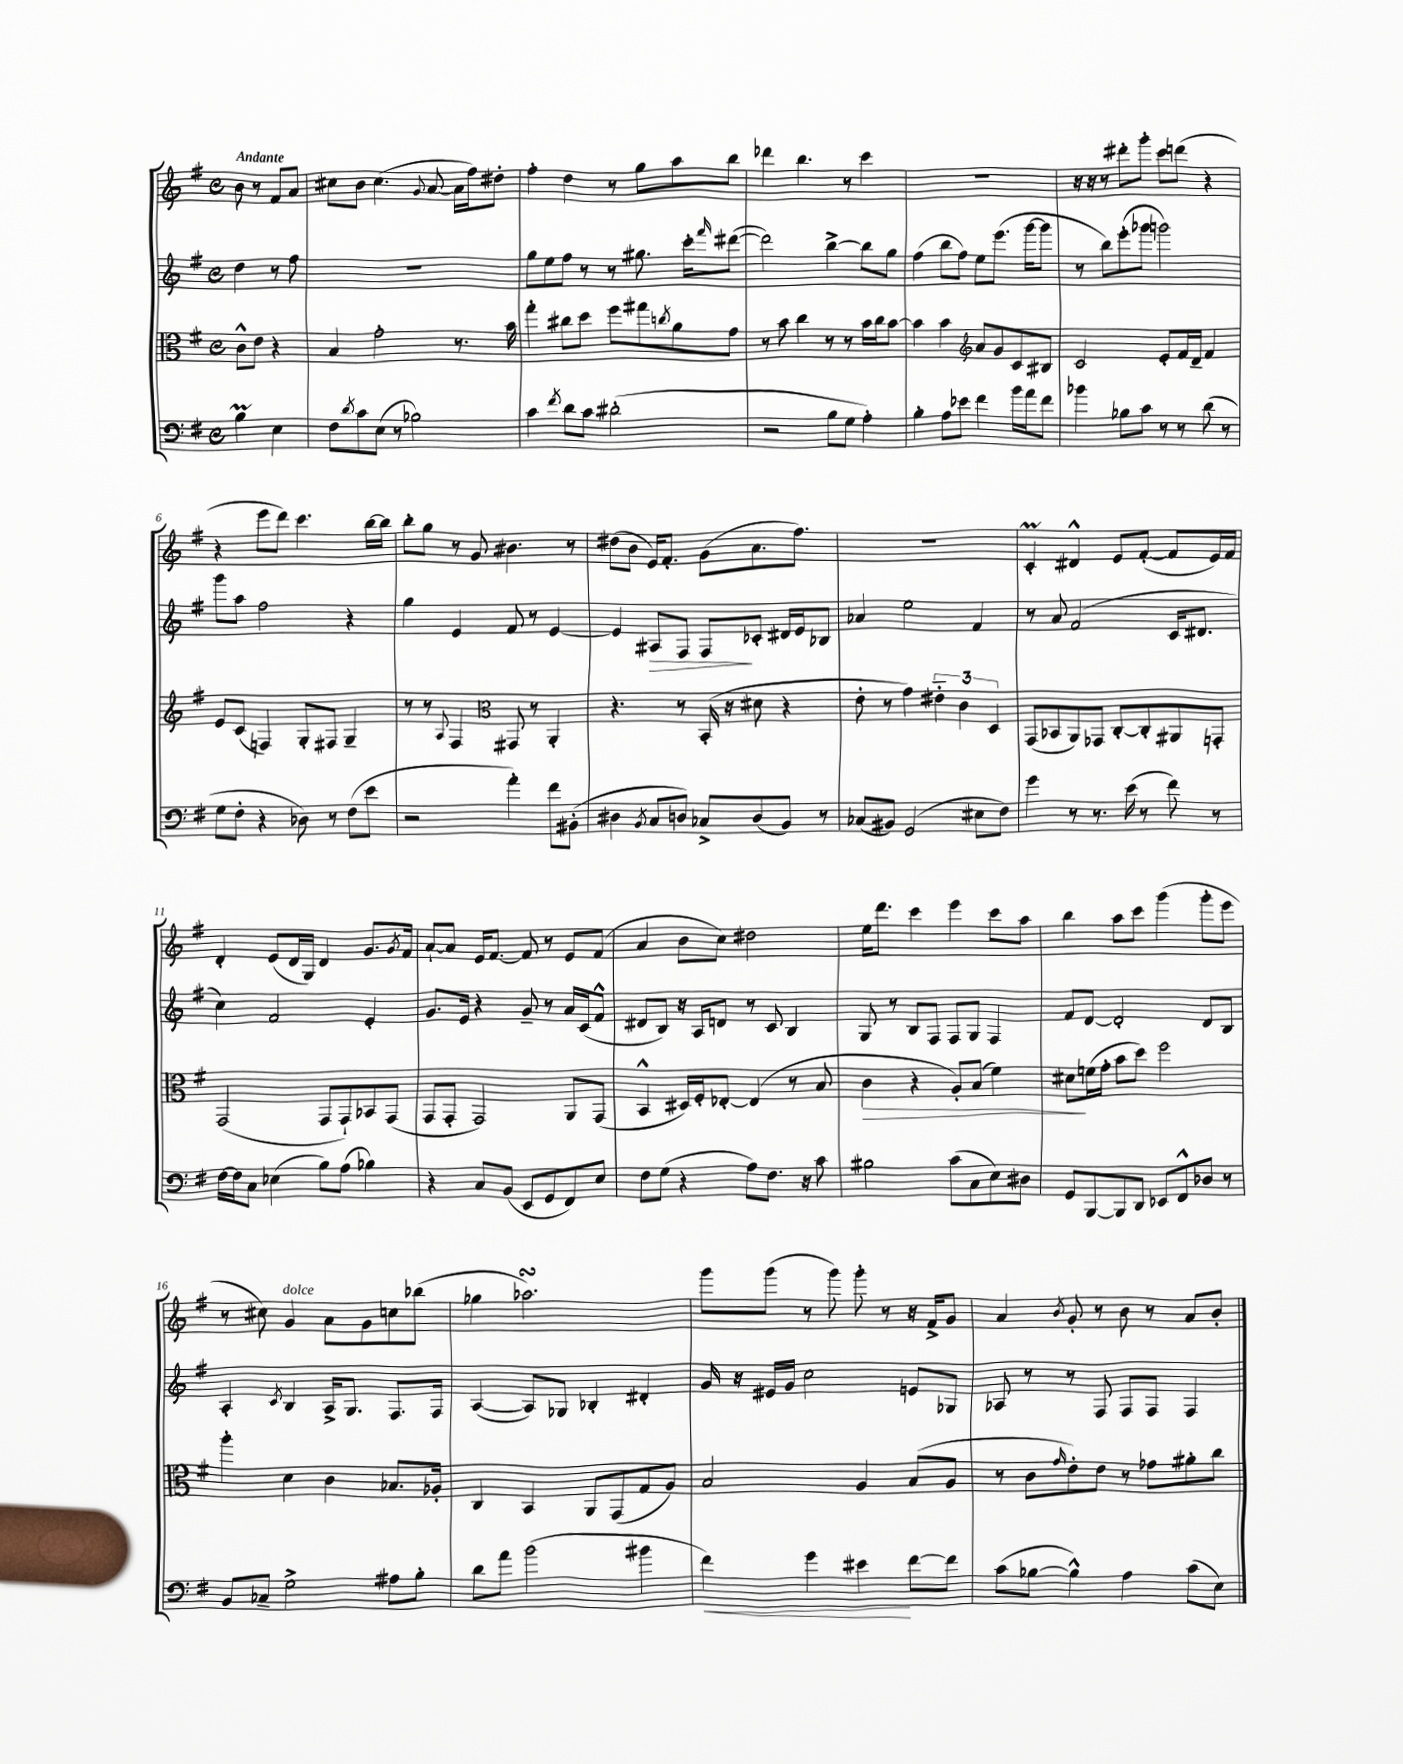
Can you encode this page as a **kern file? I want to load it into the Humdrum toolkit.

**kern	**kern	**kern	**kern
*staff4	*staff3	*staff2	*staff1
*clefF4	*clefC3	*clefG2	*clefG2
*k[f#]	*k[f#]	*k[f#]	*k[f#]
*M4/4	*M4/4	*M4/4	*M4/4
*met(c)	*met(c)	*met(c)	*met(c)
4B	8c^^	4dd	8b
.	8e	.	8r
4E	4r	8r	8f#
.	.	8ff#	8a
=	=	=	=
8F#	4B	1r	8cc#
8qd	.	.	.
8c	.	.	8b
(8E	2g'	.	(4.cc#
8r	.	.	.
2B-)	.	.	.
.	.	.	8qqg
.	.	.	[8a
.	8.r	.	16a]
.	.	.	16ff#)
.	.	.	8dd#'
.	16b	.	.
=	=	=	=
4c	4gg'	8gg	4ff#'
.	.	8ee	.
8qf#	.	.	.
8d	8cc#	8ff#	4dd
8c	8dd	8r	.
(2d#'	8ff#	8r	8r
.	8gg#	8.gg#	8gg
.	8qcc	.	.
.	8a	.	8aa
.	.	16ccc'	.
.	.	16qqfff#	.
.	8g	([8ddd#	8bb
=	=	=	=
2r	8r	2ddd#])	4ddd-
.	8b	.	.
.	4cc	.	4.bb
8B	8r	[4bb^	.
8G	8r	.	8r
4A')	16b	8bb]	4ccc
.	16cc	.	.
.	[8b	8gg	.
=	=	=	=
4B'	4b]	(4ff#	1r
8A	4b	8bb	.
8e-	.	8ff#)	.
*	*clefG2	*	*
4f#	8a	8ee	.
.	8g	(8.eee	.
16b	8c	.	.
16a	.	[16ggg	.
8f#	8B#	8ggg]	.
=	=	=	=
4b-	2c	8r	16r
.	.	.	16r
.	.	8bb)	8r
8B-	.	(8eee'	8ddd#'
8c	.	8ggg-	8ggg'
8r	8e'	2ggg)	8ccc
8r	16f#	.	(8ddd
.	16d~	.	.
(8d	4f#	.	4r
8r	.	.	.
=	=	=	=
8G	8e	8ggg	4r
8F#'	(8c	8aa	.
4r	4F)	2ff#	8eee
.	.	.	8ddd)
8D-)	8G'	.	4.ccc
8r	8F#	.	.
(8F#	4G~	4r	.
8e	.	.	[16bb
.	.	.	16bb]
=	=	=	=
2r	8r	4gg	8bb'
.	8r	.	8gg
.	8qqA	.	.
.	4F#	4e	8r
.	.	.	8g
*	*clefC3	*	*
4a')	8GG#	8f#	4.b#
.	8r	8r	.
8f#	4AA'	[4e	.
(8BB#'	.	.	8r
=	=	=	=
4D#	4.r	4e]	(8dd#
.	.	.	8b
8qBB	.	.	.
8C	.	8A#	16e)
.	.	.	8.f#'
8D)	8r	8F#	.
8C-^	(16BB'	8F#	(8g
.	16r	.	.
(8D	8d#	8c-'	8.a
8BB)	4r	16d#	.
.	.	16e	8.ff#)
8r	.	8B-	.
=	=	=	=
(8C-	8e'	4a-	1r
8BB#)	8r	.	.
(2GG	4g)	2ee	.
.	6e#'~	.	.
.	6c	.	.
8E#	.	4f#	.
.	6D	.	.
8F#)	.	.	.
=	=	=	=
4g	(8GG	8r	4c'
.	8BB-	8a	.
8r	8AA)	(2f#	4d#^^
8.r	8GG-	.	.
.	[8C'	.	8e
(16e	.	.	.
8r	8C']	.	([8f#'
8f#)	8AA#	16c	8f#]
.	.	8.d#	.
8r	8GG'	.	16e)
.	.	.	16f#
=	=	=	=
[16F#	(2GG	4cc)	4d'
16F#]	.	.	.
8C	.	.	.
(4E-	.	2f#	(8e
.	.	.	16d
.	.	.	16G)
8B)	8GG	.	4d
(8A	8GG`)	.	.
4B-)	8BB-	4e'	8.g
.	(8GG	.	.
.	.	.	8qg
.	.	.	16f#
=	=	=	=
4r	8GG	8.g	[8a`
.	8GG'	.	8a]
.	.	16e	.
8C	2GG)	4r	16e
.	.	.	[8.f#
(8BB	.	.	.
8EE	.	8g~	8f#]
8GG	.	8r	8r
8FF#)	8AA	16a	8e
.	.	(16c	.
8E	(8GG	8f#^^	(8f#
=	=	=	=
8F#	4BB^^	8d#	4a
(8G	.	8B)	.
4r	16D#)	16r	8b
.	16F#'	16A	.
.	[8E-'	8d	8cc)
8A)	(4E-]	8r	2dd#
8.F#	.	8c	.
.	8r	4B	.
16r	.	.	.
8c	8B	.	.
=	=	=	=
2B#	4c	8G	16ee
.	.	.	8.ddd
.	.	8r	.
.	4r	8B	4ccc
.	.	8F#	.
(8c	8A')	8F#	4eee
8C	(8B	8G	.
8E)	4f#)	4F#	8ccc
8D#	.	.	8aa
=	=	=	=
8GG	8d#	8f#	4bb
[8BBB	(16f	[8d	.
.	16g'	.	.
8BBB]	8b	2d']	8aa
8DD	8dd)	.	8ccc
8EE-	2ff#	.	(4ggg
8FF#^^	.	.	.
8D-	.	8d	8ggg'
8r	.	8B	8eee
=	=	=	=
8BB	4aa'	4A'	8r
8C-~	.	.	8cc#)
.	.	8qc	.
2G^	4d	4B	4g
.	4c	16A^	8a
.	.	8.G	.
.	.	.	8g
8A#	8.B-	8.F#	8cc
8B'	.	.	(8bb-
.	16A-'	16F#	.
=	=	=	=
8d	4C	([4A	4gg-
8a	.	.	.
(2b	4BB	8A])	2.aa-)
.	.	8G-	.
.	8AA	4B-'	.
.	(8GG	.	.
4b#	8G	4d#'	.
.	8A)	.	.
=	=	=	=
4f#)	2B	16g	8ggg
.	.	16r	.
.	.	16e#	(8ggg
.	.	16g	.
4g	.	2cc	8r
.	.	.	8ggg)
4e#	4A	.	8ggg'
.	.	.	8r
[8f#	(8B	8e	16r
.	.	.	16f#^
8f#]	8A	8G-	8g
=	=	=	=
(8c	8r	8A-	4a
[8B-	8c	8r	.
.	16qqg	.	8qb
4B-^^])	8e')	8r	8g'
.	8e	8F#	8r
4A	8r	8F#	8b
.	8g-	8F#	8r
(8c	8a#'	4F#	8a
8E)	8cc	.	8b'
==	==	==	==
*-	*-	*-	*-
